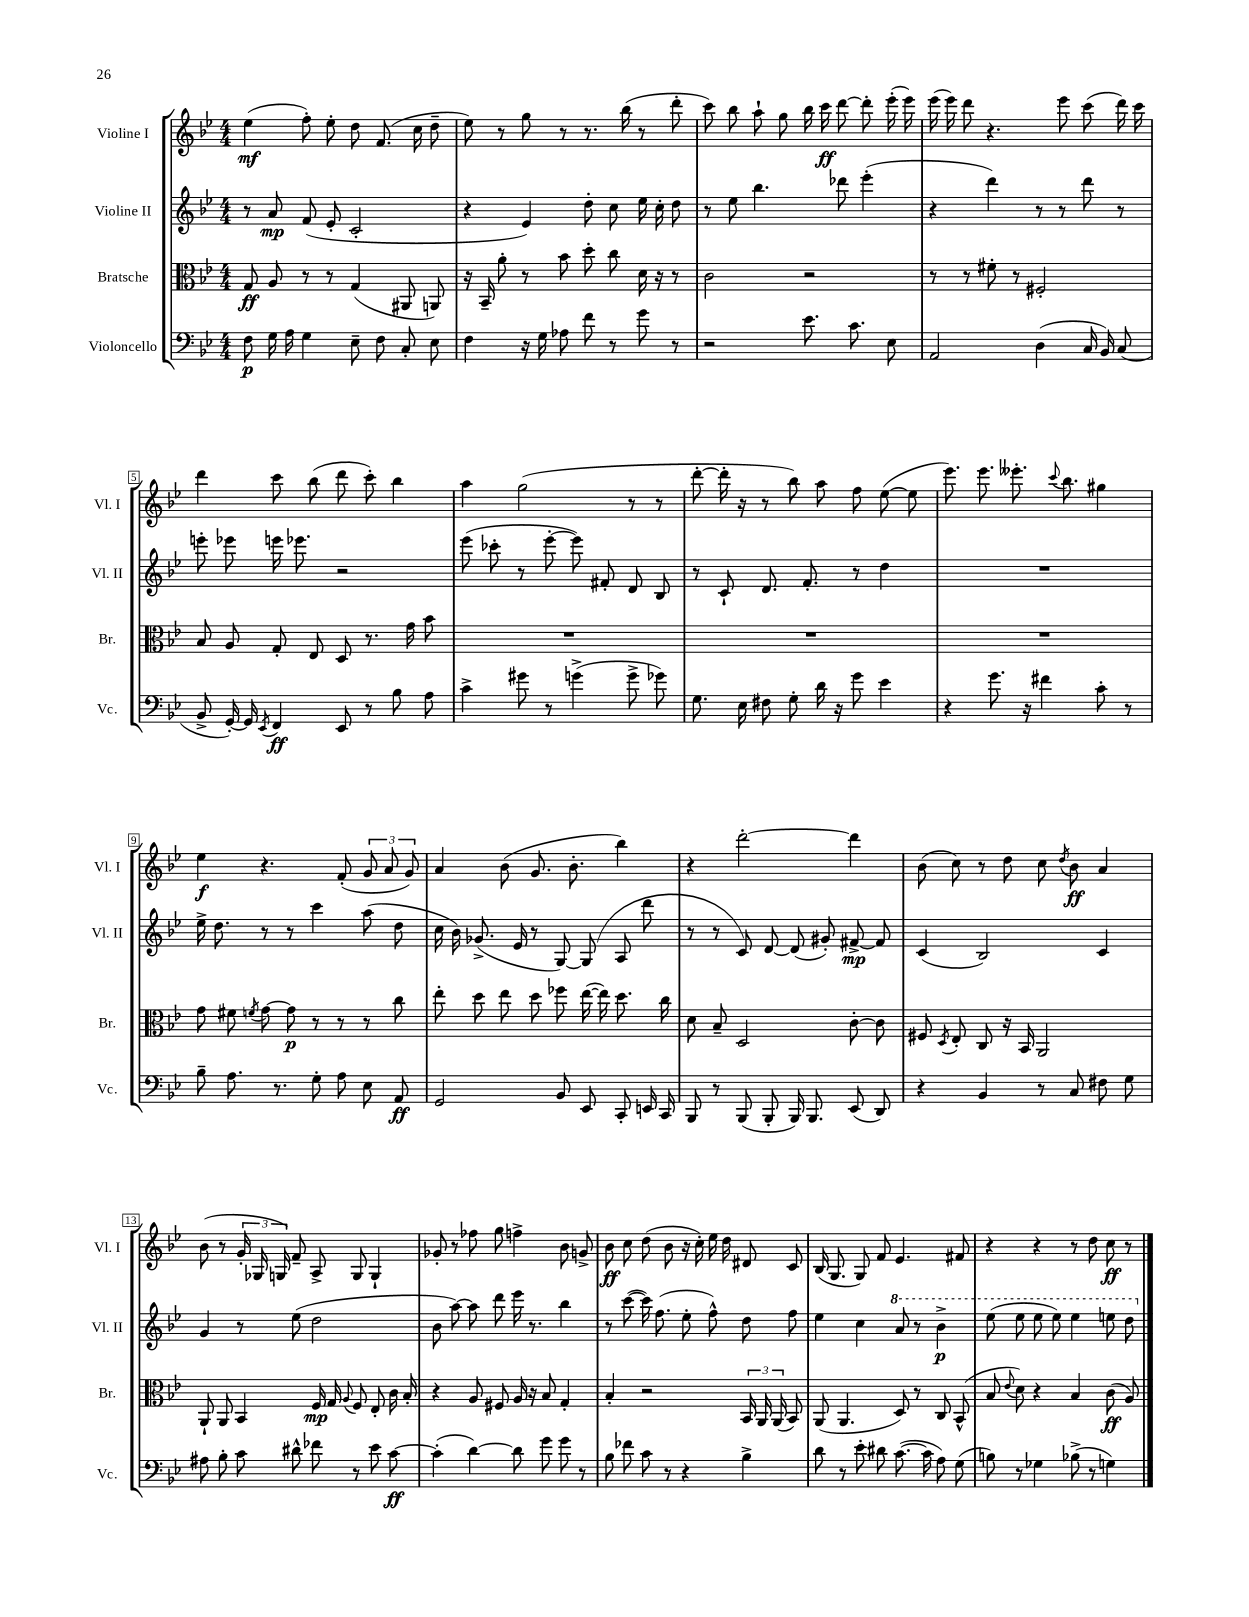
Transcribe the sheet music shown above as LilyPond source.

<<
\new StaffGroup <<
\new Staff = "s0" \with { instrumentName = "Violine I" shortInstrumentName = "Vl. I" } {
    \clef treble \key bes \major \numericTimeSignature \time 4/4
    \autoBeamOff ees''4\mf( f''8-.) ees''8-. d''8 f'8.( c''16 d''8-- |
    ees''8) r8 g''8 r8 r8. bes''16( r8 d'''8-. |
    c'''8) bes''8 a''8-! g''8 bes''16 c'''16\ff d'''8~ d'''8-. ees'''16-.( ees'''16) |
    ees'''16( ees'''16) d'''8 r4. ees'''8 c'''8( d'''16) c'''16 |
    d'''4 c'''8 bes''8( d'''8 c'''8-.) bes''4 |
    a''4 g''2( r8 r8 |
    d'''8~-. d'''16-. r16 r8 bes''8) a''8 f''8 ees''8~( ees''8 |
    ees'''8.) ees'''8. eeses'''8.-. \appoggiatura { c'''8 } bes''8. gis''4 |
    ees''4\f r4. f'8-.( \tuplet 3/2 { g'8 a'8 g'8) } |
    a'4 bes'8( g'8. bes'8.-. bes''4) |
    r4 d'''2~-. d'''4 |
    bes'8( c''8) r8 d''8 c''8 \acciaccatura { d''8 } bes'8\ff a'4 |
    bes'8( r8 \tuplet 3/2 { g'16-. ges16 g16) } f'8-- a8-> g8 g4-! |
    ges'8-. r8 fes''8 g''8 f''4-> bes'8 g'8-> |
    bes'8\ff c''8 d''8( bes'8 r16 c''16-.) ees''16 d''16 dis'8 c'8 |
    bes16( g8. g8) f'8 ees'4. fis'8 |
    r4 r4 r8 d''8 c''8\ff r8 \bar "|." |
}
\new Staff = "s1" \with { instrumentName = "Violine II" shortInstrumentName = "Vl. II" } {
    \clef treble \key bes \major \numericTimeSignature \time 4/4
    \autoBeamOff r8 a'8\mp f'8( ees'8-. c'2-. |
    r4 ees'4) d''8-. c''8 ees''16 c''16-. d''8 |
    r8 ees''8 bes''4. des'''8 ees'''4-.( |
    r4 d'''4) r8 r8 d'''8 r8 |
    e'''8-. ees'''8 e'''16 ees'''8. r2 |
    ees'''8( ces'''8-. r8 ees'''8~-. ees'''8) fis'8-. d'8 bes8 |
    r8 c'8-! d'8. f'8.-. r8 d''4 |
    R1 |
    ees''16-> d''8. r8 r8 c'''4 a''8( d''8 |
    c''16 bes'16) ges'8.->( ees'16 r8 g8~) g8( a8 d'''8 |
    r8 r8 c'8) d'8~ d'8( gis'8-.) fis'8~->\mp fis'8 |
    c'4( bes2) c'4 |
    g'4 r8 ees''8( d''2 |
    bes'8 a''8~) a''8 d'''8 ees'''16 r8. bes''4 |
    r8 c'''8~( c'''16) f''8.( ees''8-. f''8-^) d''8 f''8 |
    ees''4 c''4 \ottava #1 a''8 r8 bes''4->\p |
    ees'''8( ees'''8 ees'''8 ees'''8) ees'''4 e'''8 d'''8 \ottava #0 \bar "|." |
}
\new Staff = "s2" \with { instrumentName = "Bratsche" shortInstrumentName = "Br." } {
    \clef alto \key bes \major \numericTimeSignature \time 4/4
    \autoBeamOff g8\ff a8 r8 r8 g4( ais,8 a,8) |
    r16 bes,16-- a'8-. r8 bes'8 d''8-. c''8 d'16 r16 r8 |
    c'2 r2 |
    r8 r8 fis'8-. r8 fis2-. |
    bes8 a8 g8-. ees8 d8 r8. g'16 bes'8 |
    R1 |
    R1 |
    R1 |
    g'8 fis'8 \acciaccatura { f'8 } g'8~ g'8\p r8 r8 r8 c''8 |
    ees''8-. d''8 ees''8 d''8 fes''8 ees''16~( ees''16) d''8. c''16 |
    d'8 bes8-- d2 c'8~-. c'8 |
    fis8 \acciaccatura { d8 } ees8-. c8 r16 bes,16 a,2 |
    a,8-! a,8 bes,4 f16\mp g16 \appoggiatura { a8 } f8 ees8-. c'16 bes16-. |
    r4 a8 fis8 a16 r16 bes8 g4-. |
    bes4-. r2 \tuplet 3/2 { bes,16 a,16 a,16( } bes,8) |
    a,8( a,4. d8) r8 c8 bes,8-^( |
    bes8 \appoggiatura { ees'8 } d'8) r4 bes4 c'8\ff( a8) \bar "|." |
}
\new Staff = "s3" \with { instrumentName = "Violoncello" shortInstrumentName = "Vc." } {
    \clef bass \key bes \major \numericTimeSignature \time 4/4
    \autoBeamOff f8\p g16 a16 g4 ees8-- f8 c8-. ees8 |
    f4 r16 g16 aes8 f'8 r8 g'8 r8 |
    r2 ees'8. c'8. ees8 |
    a,2 d4( c16 bes,16) c8( |
    bes,8-> g,16~-.) g,16 \acciaccatura { ees,8 } f,4\ff ees,8 r8 bes8 a8 |
    c'4-> gis'8 r8 g'4->( g'8-> ges'8) |
    g8. ees16 fis8 g8-. d'16 r16 g'8 ees'4 |
    r4 g'8. r16 fis'4 c'8-. r8 |
    bes8-- a8. r8. g8-. a8 ees8 a,8\ff |
    g,2 bes,8 ees,8 c,8-. e,16 c,16 |
    bes,,8 r8 bes,,8( bes,,8-. bes,,16) bes,,8. ees,8( d,8) |
    r4 bes,4 r8 c8 fis8 g8 |
    ais8 bes8-. c'8 dis'8-^ fes'8 r8 ees'8 c'8~\ff |
    c'4-.( d'4~) d'8 g'8 g'8 r8 |
    bes8 fes'8 c'8 r8 r4 bes4-> |
    d'8 r8 ees'8-. dis'8 c'8.~( c'16 a8) g8( |
    b8) r8 ges4 bes8->( r8 g4) \bar "|." |
}
>>
>>
\layout { \context { \Score \override BarNumber.stencil = #(make-stencil-boxer 0.1 0.3 ly:text-interface::print) } }
